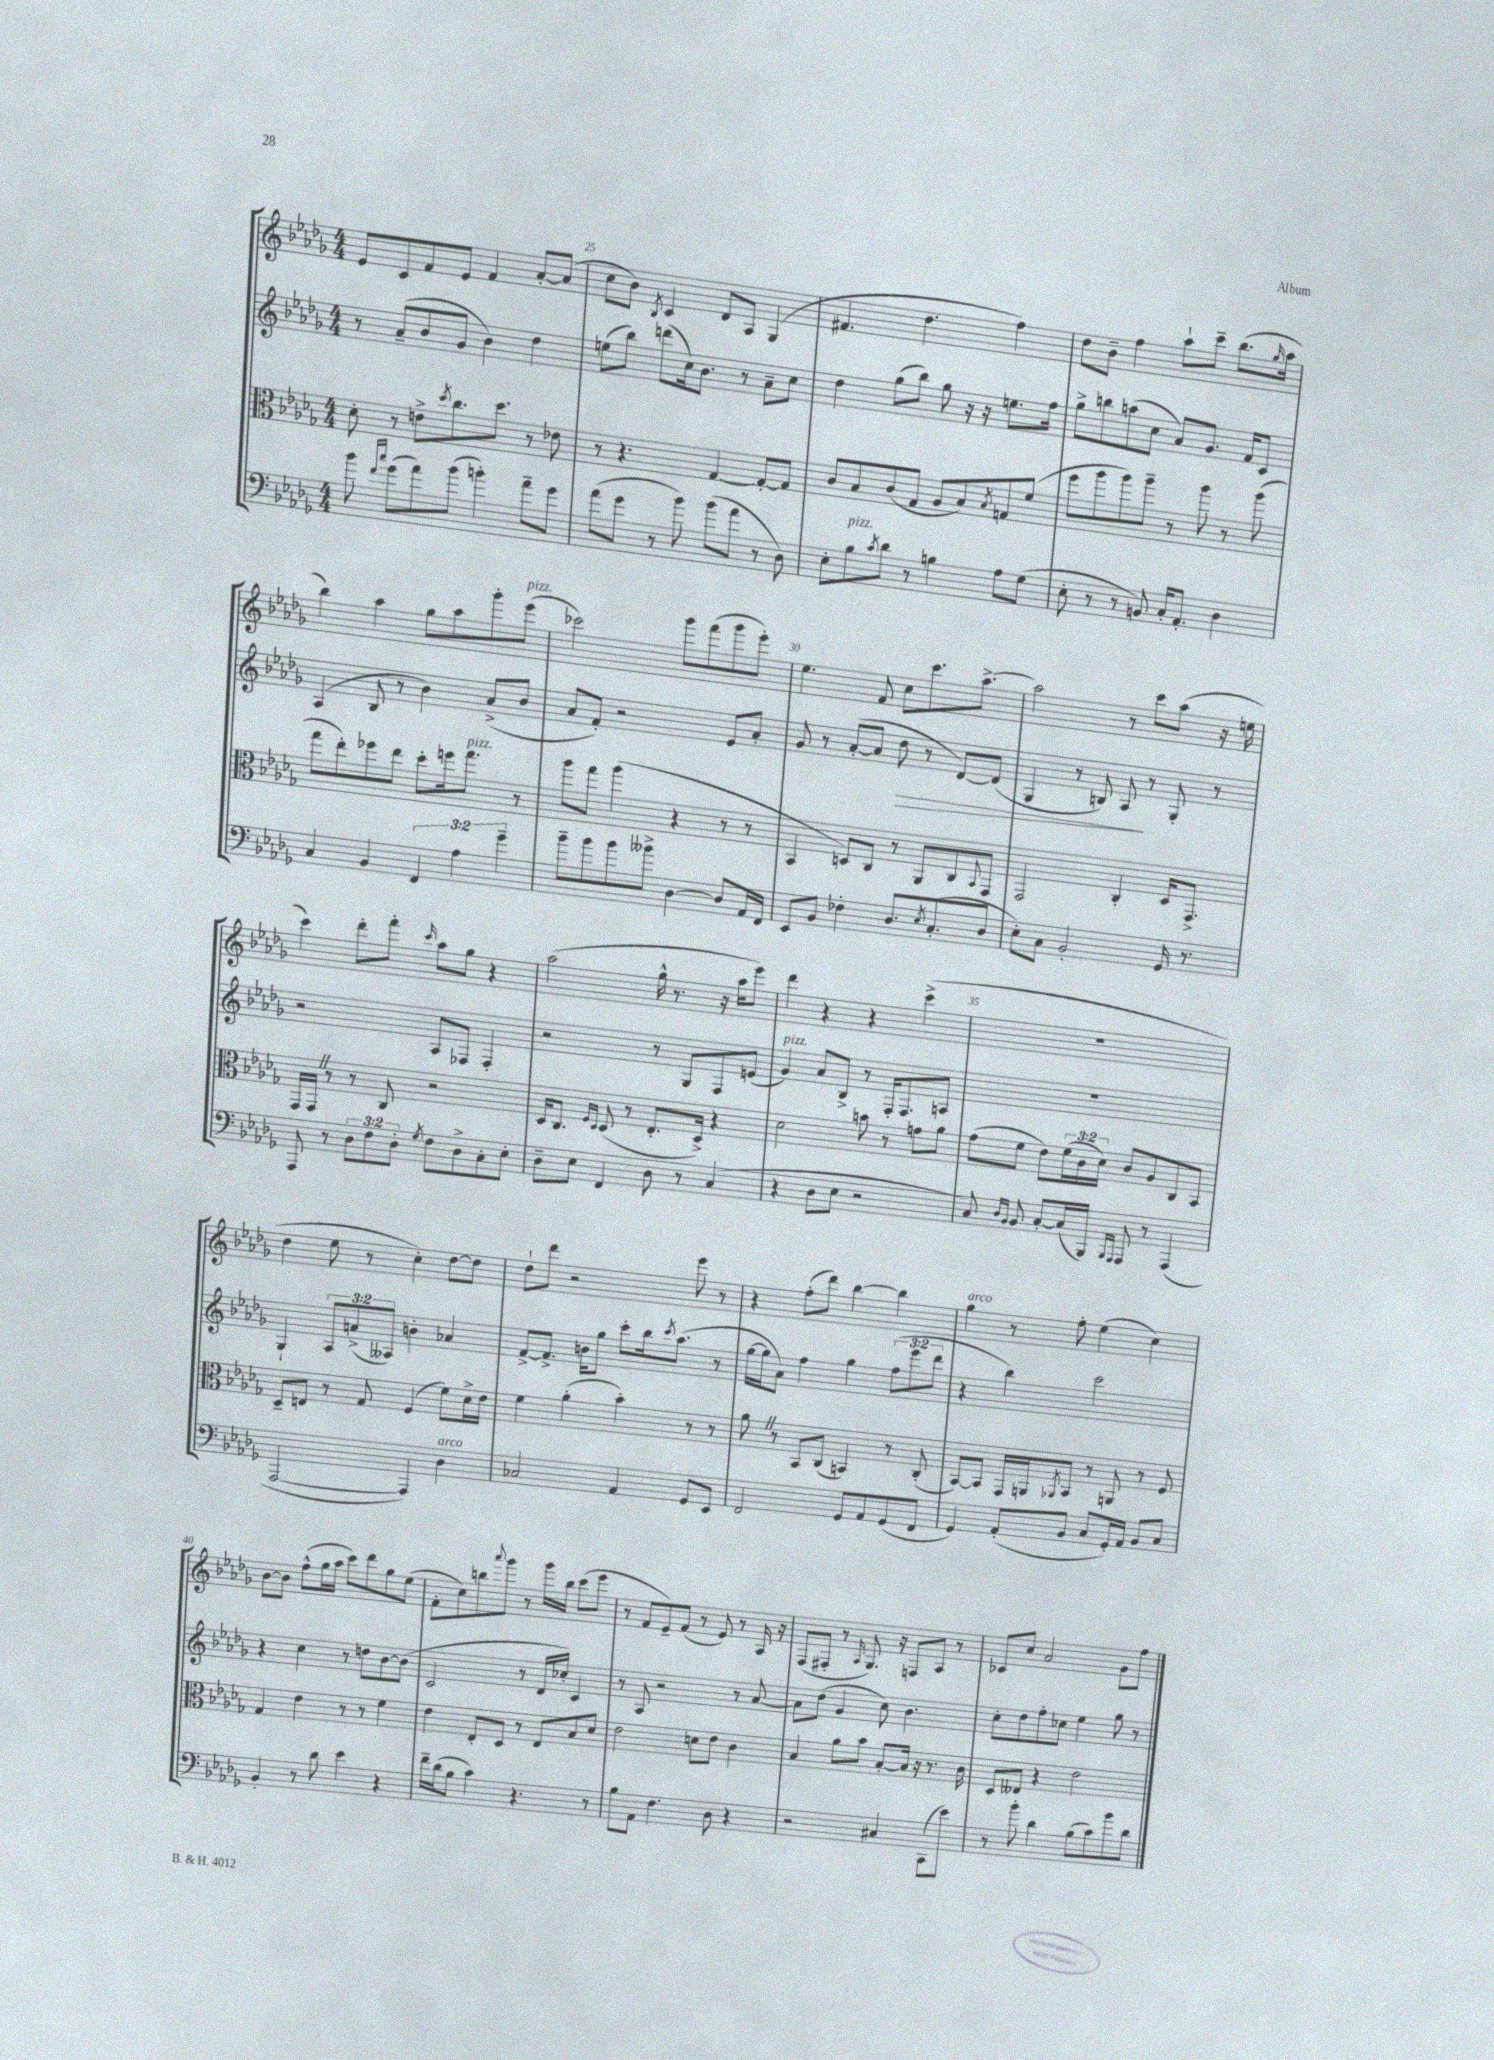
<<
\new StaffGroup <<
\new Staff = "s0" {
    \clef treble \key des \major \numericTimeSignature \time 4/4
    ees'8 c'8 f'8 ees'8 f'4 aes'8~-. aes'8( |
    c''8 bes'8) \acciaccatura { bes8 } c'4 des'8 aes8 ges4( |
    fis'4. des''4. f''4) |
    des''8 bes'8-- f''4 aes''8-! c'''8-- bes''8.( \grace { ges''16 } aes''16 |
    bes''4) aes''4 ges''8 aes''8 ges'''8-. ees'''8^\markup { \italic "pizz." }( |
    ces'''2) ges'''8 f'''8( ges'''8 ees'''8-.) |
    ees''4. f'8 c''8 c'''8. aes''8.~-> |
    aes''2 r8 c'''8 aes''8( r16 e''16 |
    c'''4) des'''8-. f'''8-. \grace { c'''16 } aes''8 ges''8 r4 |
    aes''2( ges''16-^ r8. r16 aes''16 ees'''8) |
    des'''4 r4 r4 c'''4->( |
    R1 |
    des''4 ees''8 r8 c''4-.) des''8~ des''8 |
    des''8-! des'''8 r2 ees'''8 r8 |
    r4 f''8-.( des'''8) bes''4~ bes''4 |
    ges''4^\markup { \italic "arco" } r8 f''8-. ees''4( c''4) |
    bes'8~ bes'8 f''8-^( ges''16 aes''16 c'''8) des'''8 ges''8 ees''8( |
    f'8-. c''8) b''8 \appoggiatura { aes'''8 } ges'''8 r8 ges'''16 b''16 c'''8( ees'''8 |
    r8 f'8 ees'8--) f'8( r8 ees'8) r8 aes16 r16 |
    f8( fis8-. r8 \grace { aes16 } ges8.) r16 f8 aes8 r8 |
    ces'8 c''8 aes'2 ges'8 f''8 \bar "|." |
}
\new Staff = "s1" {
    \clef treble \key des \major \numericTimeSignature \time 4/4 \override Staff.TupletNumber.text = #tuplet-number::calc-fraction-text
    r8 aes'8--( bes'8 ges'8 bes'4) des''4 |
    e''8( bes''8) d'''8( c''16) bes'8. r8 aes'8-- c''8 |
    des''4 ges''8( bes''8) ges''8 r16 r16 e''8. f''16 |
    ges''8-> b''8 a''8( c''8 aes'8) ges'8. f'16 c'8 |
    aes4( bes8 r8 bes'4) aes'8->( bes'8 |
    aes'8 f'8-.) r2 ees'8 aes'8-. |
    ges'8 r8 aes'8~-.( aes'8 des''8\> r8 des'8~) des'8( |
    ges4 r8 b8) aes8\! r8 ges8-. r8 |
    r2 aes8 fes8 fes4-. |
    r2 r8 ges8 f8 e'8( |
    ges'4^\markup { \italic "pizz." }) aes'8 bes8-> r8 f16-. f8. a8 |
    R1 |
    ges4-! \tuplet 3/2 { aes8 a'8->( aeses8) } b'4-. aes'4 |
    f'8~-> f'8.-> b'16 ges''8 c'''8-. bes''16 \acciaccatura { c'''8 } aes''8.( r8 |
    ges''16~ ges''16 aes'8) f''4 ges''4 \tuplet 3/2 { f''8( ees'''8 des'''8 } |
    r4 bes''4) c'''2 |
    r4 c''4 r8 d''8 bes'8~ bes'8( |
    c'2 r8 des'16 ces''16-.) c'4 |
    r8 aes8 r2 r8 aes'8~ |
    aes'8 des''8( ges'4 c''8) bes'4. |
    c''8-. des''8 f''8-. ces''8 ees''4 ges''8 r8 \bar "|." |
}
\new Staff = "s2" {
    \clef alto \key des \major \numericTimeSignature \time 4/4 \override Staff.TupletNumber.text = #tuplet-number::calc-fraction-text
    des'8-. r8 e'8-> \acciaccatura { des''8 } c''8. des''8. r8 ees'8 |
    r8 r4. ges4~ ges8~-. ges8 |
    c'8 bes8 c'8( ges8 aes8 bes8) \acciaccatura { bes8 } g8 f'8( |
    f''8 aes''8 aes''8) aes''8-- r8 aes''8 r8 aes''8( |
    ges''8 ees''8-.) fes''8 ees''8 des''8-. f''16 ges''8.^\markup { \italic "pizz." } r8 |
    aes''8 ges''8 aes''4( r4 r8 r8 |
    bes,4 d8) c8 r8 aes,8 c8 \appoggiatura { bes,8 } ges,8 |
    ges,2 c4-. des16 ges,8.-> |
    ges,16 ges,16 \once \override BreathingSign.text = \markup { \musicglyph "scripts.caesura.straight" } \breathe r8 r8 c8 r2 |
    des16 c8. \grace { f16 des16 } des8( r8 ees8.-. des16->) r4 |
    des'2 b'8 r8 g'8 aes'8 |
    ges'8( f'8 ees'8) \tuplet 3/2 { f'16( c'16 des'16) } c'8 aes8 c8 bes,8 |
    des8-- e8 r8 ges8 f4( f'8) des'16-> ees'16 |
    f'4 aes'4-.( bes'4-.) r8 r8 |
    aes'8 \once \override BreathingSign.text = \markup { \musicglyph "scripts.caesura.straight" } \breathe r8 bes,8 c8( b,4) r8 c8-.( |
    bes,8~) bes,8 ges,16 a,16 \acciaccatura { aes,8 } bes,8 r8 a,8 r8 f8 |
    ges4 ees'4 r8 r8 f'4 |
    ees'4 ees8-. des8 r8 ees8 bes8 des'8 |
    ees'2 d'8 ees'8 c'4 |
    bes4 aes'8 bes'8 bes8~-. bes16 r16 r8. c'16 |
    des8 eeses8 r4 ees'2 \bar "|." |
}
\new Staff = "s3" {
    \clef bass \key des \major \numericTimeSignature \time 4/4 \override Staff.TupletNumber.text = #tuplet-number::calc-fraction-text
    bes'8 \grace { f'16 c''16 } ges'8( aes'8) bes'8( b'4-.) aes'8-- ges'8 |
    aes'8( ges'8 r8 bes'8) bes'8( aes'8 r8 des8) |
    ees8-. bes8^\markup { \italic "pizz." } \acciaccatura { c'8 } des'8 r8 b4 aes8 ges8( |
    ees8-. r8 r8 b,8) c16-. aes,8.-. des4 |
    c4 bes,4 \tuplet 3/2 { f,4 aes4 ges'4-- } |
    bes'8-- bes'8 bes'8 beses'8-> des4~ des8 aes,16 f,16 |
    ees,8 bes,8 fes4-. des8. \acciaccatura { ees8 } c8.-.( des8 |
    ees8-.) c8 bes,2-. ges,16 r8. |
    aes,,8 r8 \tuplet 3/2 { des8 f8 des8-. } \acciaccatura { ges8 } f8 des8-> c8-. ees8-. |
    des8-- ees8 f,4 des8 r8 c4( |
    r4 des8 ees8 r2 |
    c8) \grace { des16 bes,16 } bes,8 c8~-. c16( bes,,16) \grace { bes,,16 aes,,16 } aes,,8 r8 aes,,4( |
    aes,,2~ aes,,4) des4^\markup { \italic "arco" } |
    ces2 aes,4 ges,8 ees,8 |
    f,2 ges,8 aes,8 ges,8( f,8 |
    ges,4) aes,8-.( bes,8 c8 ges,16-.) aes,16 bes,8 c8 |
    bes,4-. r8 des'8 ees'4 r4 |
    f'16-- des'16( bes8 c'4) r4. r8 |
    bes8 aes,8 f4. des8 r4 |
    r2 cis4 c,8( ees'8) |
    r8 bes'8-. des'4 bes8( c'8) bes'8 des'8 \bar "|." |
}
>>
>>
\layout { \context { \Score currentBarNumber = #24 \override BarNumber.break-visibility = ##(#f #t #t) barNumberVisibility = #(every-nth-bar-number-visible 5) } }
